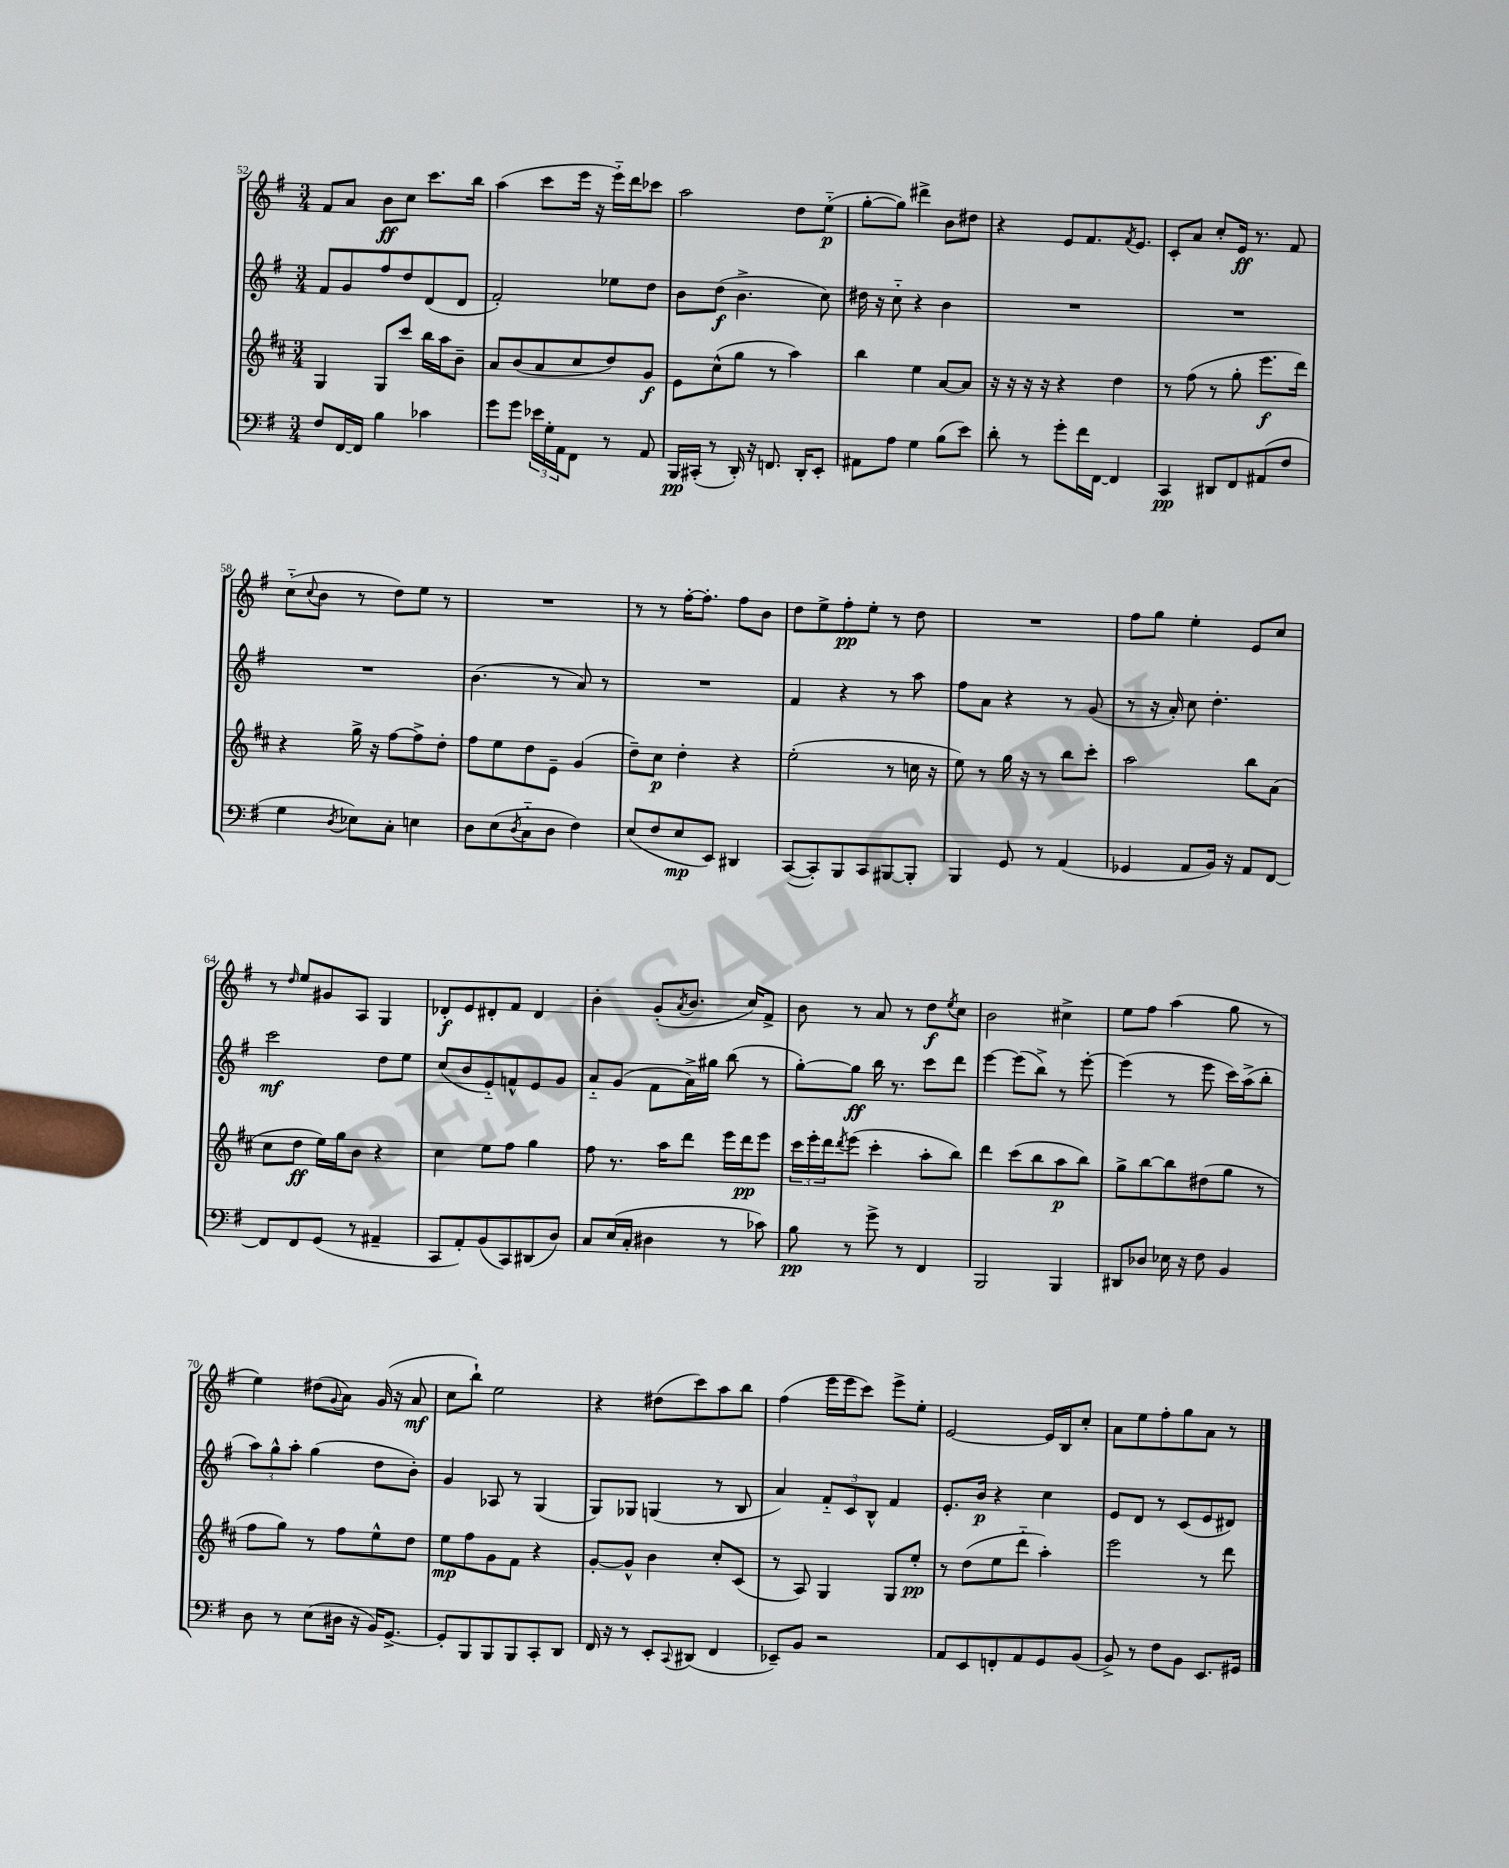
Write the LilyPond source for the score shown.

<<
\new StaffGroup <<
\new Staff = "s0" {
    \clef treble \key g \major \numericTimeSignature \time 3/4
    fis'8 a'8 b'8\ff c''8 c'''8. b''16 |
    a''4( c'''8 e'''16 r16 e'''16-_) d'''16 ces'''8 |
    a''2 d''8 e''8-_\p( |
    g''8~-. g''8) dis'''4-> b'8 dis''8 |
    r4 e'8 fis'8. \acciaccatura { fis'8 } e'8. |
    c'8-. a'8 c''8-. e'16\ff r8. fis'8 |
    c''8-_( \appoggiatura { c''8 } b'8 r8 d''8) e''8 r8 |
    R2. |
    r8 r8 fis''16~-. fis''8.-. fis''8 b'8 |
    d''8 e''8-> fis''8-.\pp e''8-. r8 d''8 |
    R2. |
    fis''8 g''8 e''4-. e'8 c''8 |
    r8 \grace { d''16 } e''8 gis'8 a8 g4 |
    des'8-.\f e'8 dis'8-. fis'8 dis'4 |
    b'4-. g'8-.( \acciaccatura { a'8 } b'8. c''16) fis'8-> |
    b'8 r8 a'8 r8 d''8\f \acciaccatura { e''8 } c''8 |
    b'2 cis''4-> |
    e''8 fis''8 a''4( g''8 r8 |
    e''4) dis''8( \appoggiatura { g'8 } a'8) g'16( r16 a'8\mf |
    c''8 b''8-!) e''2 |
    r4 dis''8( c'''8) a''8 b''8 |
    fis''4( e'''16 e'''16 c'''8) e'''8-> e''8-. |
    e'2~ e'16 b16 c''8-. |
    a'8 e''8 fis''8-. g''8 a'8 r8 \bar "|." |
}
\new Staff = "s1" {
    \clef treble \key g \major \numericTimeSignature \time 3/4
    fis'8 g'8 fis''8 d''8 d'8( d'8 |
    fis'2-.) ees''8 d''8 |
    b'8 d''8\f( b'4.-> c''8) |
    dis''16 r16 c''8-_ r4 b'4 |
    R2. |
    R2. |
    R2. |
    b'4.( r8 a'8) r8 |
    R2. |
    fis'4 r4 r8 a''8 |
    fis''8 a'8 r4 r8 g'8( |
    r8 r16 a'16-.) c''8 d''4.-. |
    c'''2\mf d''8 e''8 |
    c''8( b'8 e'8-_) f'8-^ e'8 g'8 |
    a'8-_ g'8( fis'8 a'16->) gis''16 b''8( r8 |
    g''8~-.) g''8\ff b''16 r8. c'''8 d'''8 |
    e'''4~ e'''8( b''8->) r8 e'''8~-. |
    e'''4( r8 e'''8 c'''16) a''16->( b''8-. |
    \tuplet 3/2 { a''8) g''8-^ a''8-. } g''4( d''8 b'8-.) |
    g'4 aes8 r8 g4( |
    g8) ges8 g4( r8 b8 |
    a'4) \tuplet 3/2 { fis'8-_ c'8 b8-^ } fis'4 |
    e'8.-. b'16\p r4 c''4 |
    e'8 d'8 r8 c'8( e'8 dis'8) \bar "|." |
}
\new Staff = "s2" {
    \clef treble \key d \major \numericTimeSignature \time 3/4
    g4 g8 cis'''8 b''16 a''16 b'8-- |
    a'8 b'8( a'8 cis''8 d''8) g'8\f |
    e'8 cis''8-^( g''8 r8 a''4) |
    b''4 e''4 a'8~ a'8 |
    r16 r16 r16 r16 r4 d''4 |
    r8 fis''8( r8 g''8-. e'''8.\f d'''16) |
    r4 g''16-> r16 fis''8~ fis''8-> d''8-. |
    fis''8 e''8 d''8 e'8-- g'4( |
    d''8--) cis''8\p d''4-. r4 |
    e''2-.( r8 c''16 r16 |
    e''8) r8 g''16 r16 r8 b''8 cis'''8-. |
    a''2 b''8 a'8( |
    cis''8 d''8\ff e''16) g''16 b'8 r4 |
    cis''4 e''8 fis''8 g''4 |
    fis''8 r8. a''16 d'''8 e'''16 d'''16\pp e'''8 |
    \tuplet 3/2 { cis'''16 e'''16-. d'''16 } \acciaccatura { d'''8 } e'''8( cis'''4-. a''8-. b''8) |
    d'''4 cis'''8( b''8 a''8\p b''8) |
    g''8-> b''8~ b''8 dis''8( g''8 r8 |
    fis''8 g''8) r8 fis''8 e''8-^ d''8 |
    e''8\mp fis''8 g'8 fis'8 r4 |
    g'8~-. g'8-^ b'4 cis''8-. cis'8( |
    r8 a8) g4 g8 e''8-.\pp |
    r8 d''8( e''8 d'''8-_ a''4-.) |
    e'''2 r8 d'''8 \bar "|." |
}
\new Staff = "s3" {
    \clef bass \key g \major \numericTimeSignature \time 3/4
    fis8 fis,16~ fis,16 b4 ces'4 |
    g'8 g'8 \tuplet 3/2 { ees'16 g16-. a,16 } fis,8 r8 a,8 |
    b,,16\pp cis,16-.( r8 d,16-.) r16 f,8. d,16-. e,8-. |
    ais,8 a8 g4 b8( e'8) |
    d'8-. r8 g'8-. fis'16 fis,16~ fis,4 |
    c,4\pp dis,8 fis,8 ais,8( fis8 |
    g4 \acciaccatura { d8 } ees8) c8-. e4 |
    d8 e8( \acciaccatura { d8 } c8-_ d8 fis4) |
    e8( fis8 e8\mp e,8) dis,4 |
    c,8~( c,8-.) b,,8 c,8 bis,,8~ bis,,8-. |
    b,,4 g,8 r8 a,4( |
    ges,4 a,8 b,16) r16 a,8 fis,8~ |
    fis,8 fis,8 g,8( r8 ais,4-- |
    c,8 a,8-.) b,8( c,8) dis,8( d8) |
    c8 e16( c16-. dis4 r8 ces'8) |
    b8\pp r8 g'8-> r8 fis,4 |
    b,,2 b,,4 |
    dis,8 des8 ees16 r16 fis8 b,4 |
    d8 r8 e8( dis16 r16 b,16) g,8.~-> |
    g,8-. b,,8 b,,8 b,,8 c,8-. d,8 |
    fis,16 r16 r8 e,8-. \appoggiatura { c,8 } dis,8( fis,4 |
    ees,8--) b,8 r2 |
    a,8 e,8 f,8-. a,8 g,8 b,8( |
    b,8->) r8 fis8 b,8 e,8. gis,16 \bar "|." |
}
>>
>>
\layout { \context { \Score currentBarNumber = #52 } }
